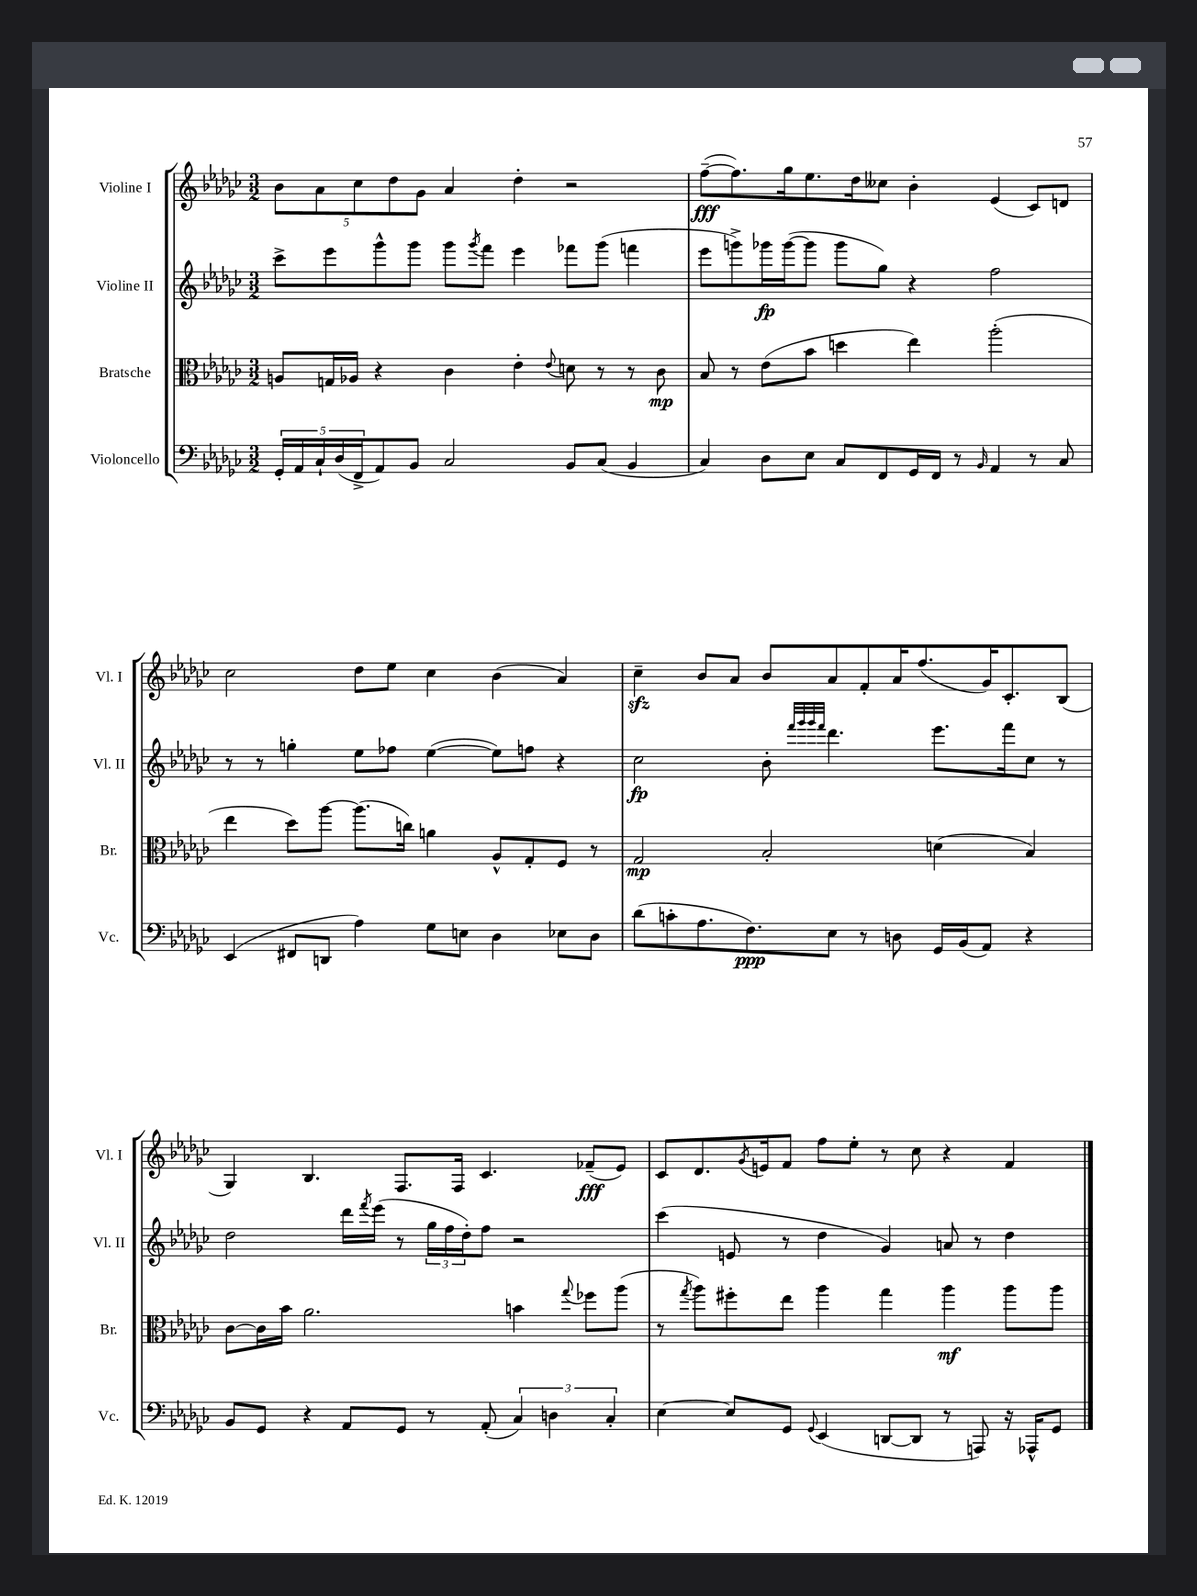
<<
\new StaffGroup <<
\new Staff = "s0" \with { instrumentName = "Violine I" shortInstrumentName = "Vl. I" } {
    \clef treble \key ges \major \numericTimeSignature \time 3/2
    \tuplet 5/4 { bes'8 aes'8 ces''8 des''8 ges'8 } aes'4 des''4-. r2 |
    f''8~--\fff( f''8.) ges''16 ees''8. des''16 ceses''8 bes'4-. ees'4( ces'8) d'8 |
    ces''2 des''8 ees''8 ces''4 bes'4( aes'4) |
    ces''4--\sfz bes'8 aes'8 bes'8 aes'8 f'8-. aes'16 f''8.( ges'16) ces'8.-. bes8( |
    ges4) bes4. f8. f16 ces'4. fes'8--\fff( ees'8) |
    ces'8 des'8. \acciaccatura { ges'8 } e'16 f'8 f''8 ees''8-. r8 ces''8 r4 f'4 \bar "|." |
}
\new Staff = "s1" \with { instrumentName = "Violine II" shortInstrumentName = "Vl. II" } {
    \clef treble \key ges \major \numericTimeSignature \time 3/2
    ces'''8-> ees'''8 ges'''8-^ ges'''8 ges'''8 \acciaccatura { ges'''8 } f'''8 ees'''4 fes'''8 ges'''8( f'''4 |
    ees'''8 g'''8->) ges'''16\fp ges'''16~( ges'''8 ges'''8 ges''8) r4 f''2 |
    r8 r8 g''4-. ees''8 fes''8 ees''4~( ees''8) f''8 r4 |
    ces''2\fp bes'8-. \grace { f'''32 ges'''32 ges'''32 f'''32 } des'''4. ees'''8. f'''16 ces''8 r8 |
    des''2 des'''16 \acciaccatura { f'''8 } ees'''16( r8 \tuplet 3/2 { ges''16 f''16 des''16-.) } f''8 r2 |
    ces'''4( e'8 r8 des''4 ges'4) a'8 r8 des''4 \bar "|." |
}
\new Staff = "s2" \with { instrumentName = "Bratsche" shortInstrumentName = "Br." } {
    \clef alto \key ges \major \numericTimeSignature \time 3/2
    a8 g16 aes16 r4 ces'4 ees'4-. \appoggiatura { ees'8 } d'8 r8 r8 ces'8\mp |
    bes8 r8 ees'8( bes'8 d''4 ees''4) aes''2-.( |
    ees''4 des''8) aes''8~ aes''8.( c''16) a'4 aes8-^ ges8-. f8 r8 |
    ges2\mp bes2-. d'4( bes4) |
    ces'8~ ces'16 bes'16 aes'2. b'4 \appoggiatura { ges''8 } fes''8 aes''8( |
    r8 \acciaccatura { ges''8 } aes''8) fis''8-. ees''8 aes''4 ges''4 aes''4\mf aes''8 aes''8 \bar "|." |
}
\new Staff = "s3" \with { instrumentName = "Violoncello" shortInstrumentName = "Vc." } {
    \clef bass \key ges \major \numericTimeSignature \time 3/2
    \tuplet 5/4 { ges,16-. aes,16 ces16-! des16( f,16-> } aes,8) bes,8 ces2 bes,8 ces8( bes,4 |
    ces4) des8 ees8 ces8 f,8 ges,16 f,16 r8 \grace { bes,16 } aes,4 r8 ces8 |
    ees,4( fis,8 d,8 aes4) ges8 e8 des4 ees8 des8 |
    des'8( c'8-. aes8. f8.\ppp) ees8 r8 d8 ges,16 bes,16( aes,8) r4 |
    bes,8 ges,8 r4 aes,8 ges,8 r8 aes,8-.( \tuplet 3/2 { ces4) d4 ces4-. } |
    ees4~ ees8 ges,8 \appoggiatura { ges,8 } ees,4( d,8~ d,8 r8 a,,8) r16 aes,,16-^ ges,8 \bar "|." |
}
>>
>>
\layout { \context { \Score \remove "Bar_number_engraver" } }
